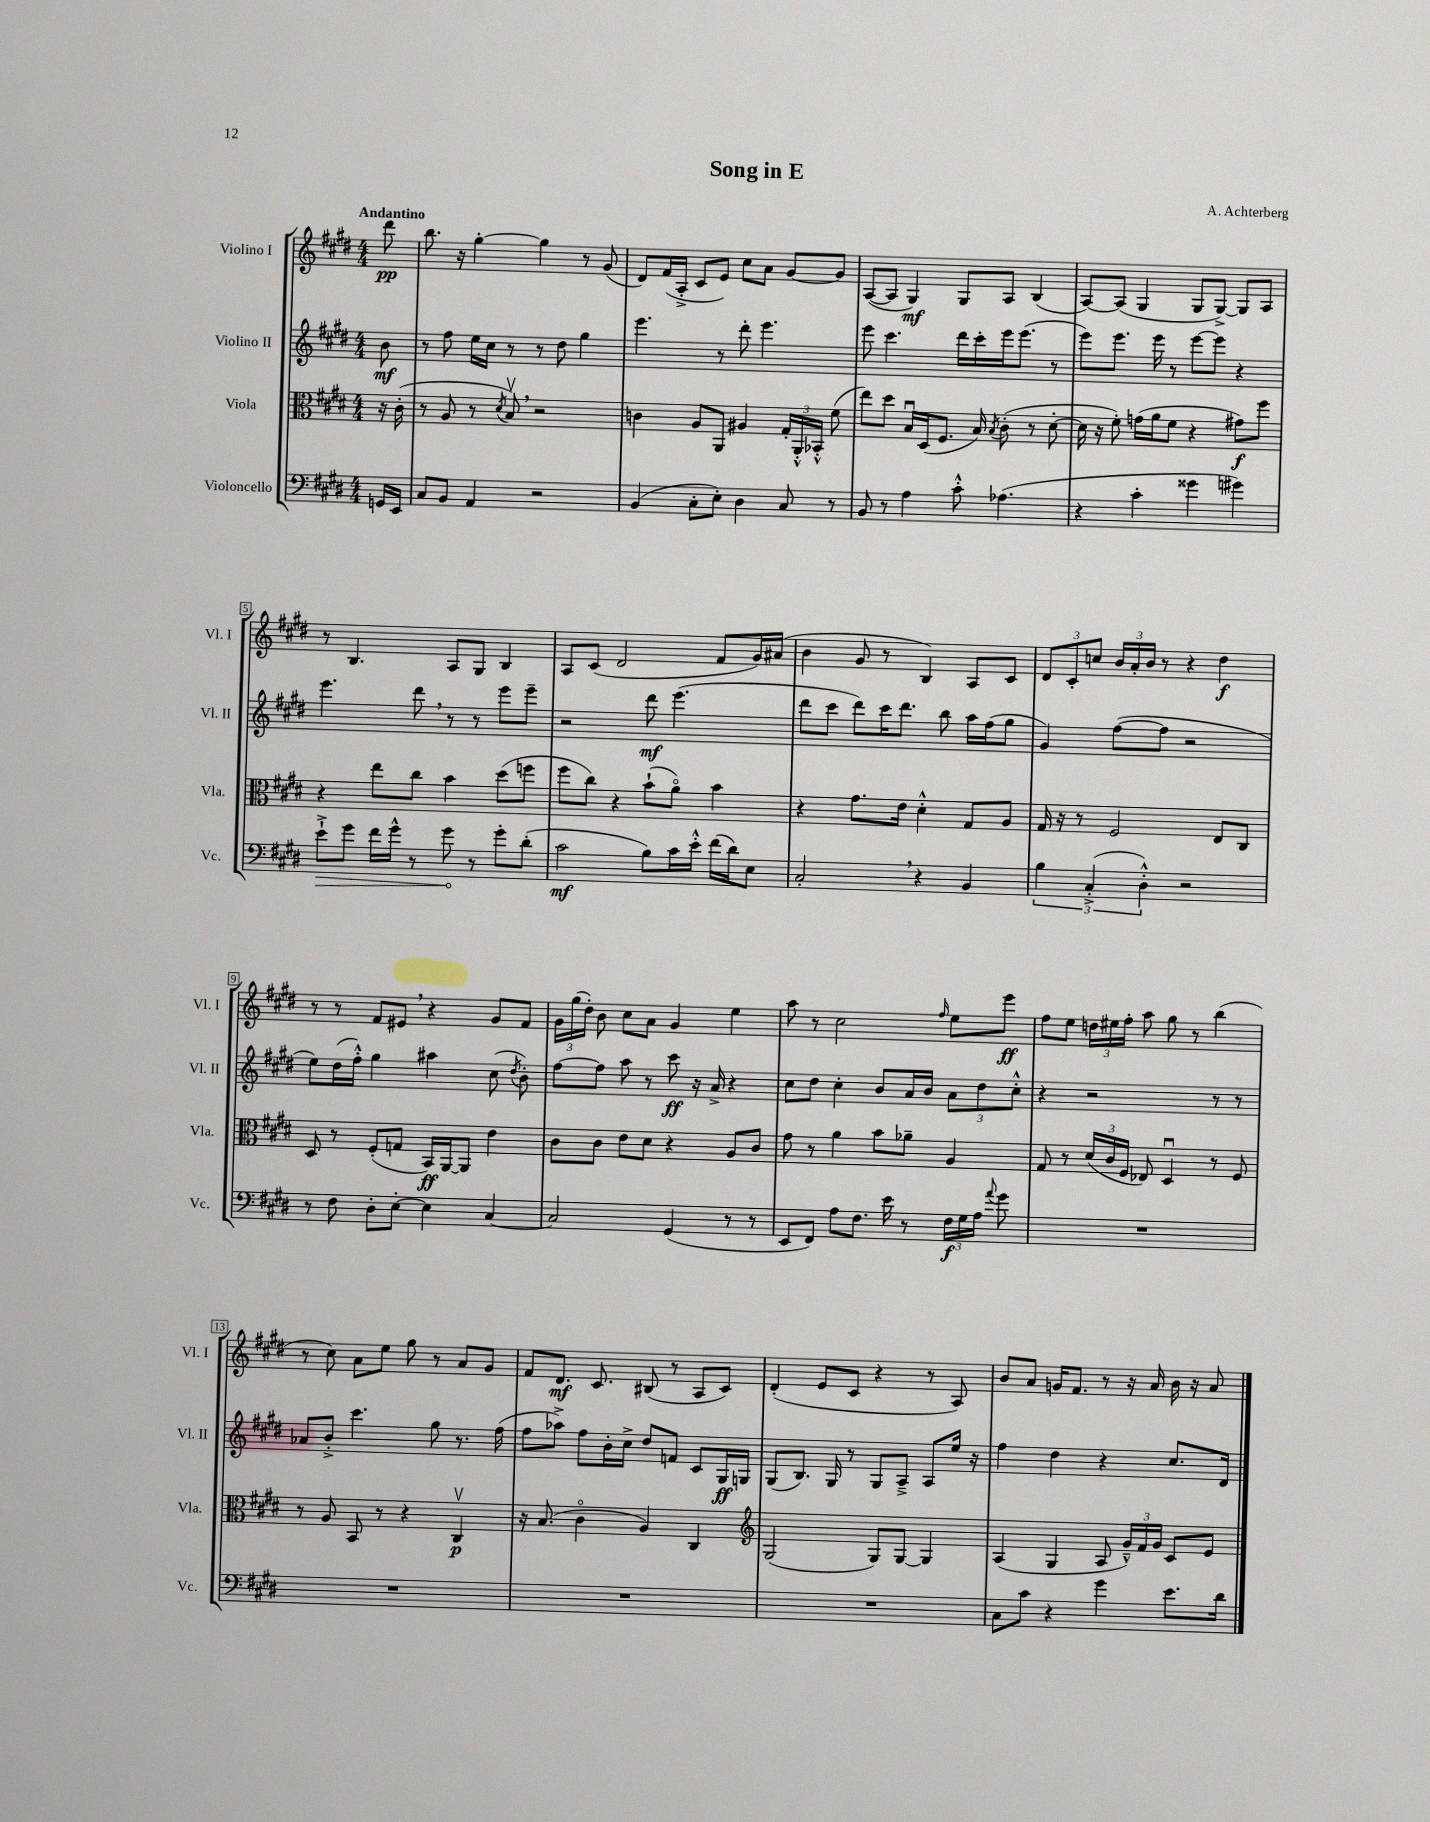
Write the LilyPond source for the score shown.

\header { title = "Song in E" composer = "A. Achterberg" }
<<
\new StaffGroup <<
\new Staff = "s0" \with { instrumentName = "Violino I" shortInstrumentName = "Vl. I" } {
    \clef treble \key e \major \numericTimeSignature \time 4/4 \partial 8 \tempo "Andantino"
    \autoBeamOff dis'''8\pp |
    b''8. r16 gis''4~-. gis''4 r8 gis'8( |
    dis'8[) fis'16( a16]-.-> cis'8[ e'8]) cis''8[ a'8] gis'8[~ gis'8] |
    a8[~( a8] gis4\mf) gis8[ a8] b4( |
    a8[~) a8]( gis4 gis8[ gis8]~->) gis8[ a8] |
    r8 b4. a8[ gis8] b4 |
    a8[ cis'8]( dis'2 fis'8[ gis'16) ais'16]( |
    b'4 gis'8 r8 b4) a8[ cis'8] |
    \tuplet 3/2 { dis'8[ cis'8-. c''8] } \tuplet 3/2 { b'16[ a'16-. b'16] } r8 r4 dis''4\f |
    r8 r8 fis'8[ eis'8] \breathe r4 gis'8[ fis'8] |
    \tuplet 3/2 { gis'16[ gis''16( dis''16]-.) } b'8 cis''8[ a'8] gis'4 e''4 |
    a''8 r8 cis''2 \grace { fis''16 } e''8[ e'''8]\ff |
    fis''8[ e''8] \tuplet 3/2 { d''16[ eis''16 fis''16]-. } a''8 gis''8 r8 b''4( |
    r8 cis''8) a'8[ e''8] gis''8 r8 a'8[ gis'8] |
    fis'8[ dis'8.]\mf cis'8. bis8( r8 a8[ cis'8]) |
    dis'4-.( e'8[ cis'8] r4 r8 a8) |
    b'8[ a'8] g'16[ fis'8.] r8 r16 a'16 b'16 r16 a'8 \bar "|." |
}
\new Staff = "s1" \with { instrumentName = "Violino II" shortInstrumentName = "Vl. II" } {
    \clef treble \key e \major \numericTimeSignature \time 4/4 \partial 8
    \autoBeamOff b'8\mf |
    r8 fis''8 e''16[ cis''16] r8 r8 dis''8 gis''4 |
    e'''4. r8 dis'''8-. e'''4. |
    e'''8 cis'''4. dis'''16[ cis'''16-. e'''16 e'''8.]( r8 |
    e'''8[) e'''8.] e'''16 r8 e'''8[~ e'''8] r4 |
    e'''4. dis'''8 \breathe r8 r8 e'''8[ e'''8]-- |
    r2 dis'''8\mf e'''4.( |
    dis'''8[ cis'''8] dis'''8[) cis'''16 dis'''8.] b''8 a''16[ fis''16( gis''8] |
    gis'4) fis''8[~( fis''8] r2 |
    e''8[) dis''16( fis''16]-.-^) gis''4 ais''4 cis''8( \acciaccatura { dis''8 } b'8-.) |
    fis''8[~ fis''8] a''8 r8 cis'''8\ff r16 a'16-> r4 |
    cis''8[ dis''8] cis''4-. b'8[ a'16 b'16] \tuplet 3/2 { a'8[ dis''8 cis''8]-.-^ } |
    r4 r2 r8 r8 |
    aes'8[ b'8]-.-> cis'''4. gis''8 r8. fis''16( |
    fis''8[ aes''8]->) fis''8[ b'16-. cis''16]-> dis''8[ f'8] cis'8[ gis16\ff g16] |
    gis8[( b8.]) gis16 r8 gis8[ a8]---> a8[ e''16] r16 |
    fis''4 dis''4 r4 cis''8.[ dis'16] \bar "|." |
}
\new Staff = "s2" \with { instrumentName = "Viola" shortInstrumentName = "Vla." } {
    \clef alto \key e \major \numericTimeSignature \time 4/4 \partial 8
    \autoBeamOff r16 cis'16-.( |
    r8 a8 r8 \acciaccatura { dis'8 } b8\upbow) \breathe r2 |
    c'4 a8[ a,8] ais4 \tuplet 3/2 { gis16[-. a,16-.-^ bes,16]-.-^ } fis'8( |
    e''8[) dis''8] b16[\downbow dis16( fis8.] b16) \acciaccatura { b8 } cis'8-.( r8 dis'8~-. |
    dis'16 r16 fis'8-.) g'16[( a'16 fis'8] r4 gis'8[\f) fis''8] |
    r4 e''8[ cis''8] b'4 dis''8[( f''8] |
    fis''8[ cis''8]) r4 b'8[-!( a'8]\flageolet) b'4 |
    r4 gis'8.[ e'16] dis'4-.-^ gis8[ a8] |
    gis16 r16 r8 fis2 e8[ cis8] |
    dis8 r8 fis8[-.( g8] b,16[\ff) a,16~ a,8] e'4 |
    cis'8[ cis'8] e'8[ dis'8] r4 a8[ cis'8] |
    gis'8 r8 a'4 b'8[ aes'8]-- a4 |
    gis8 r8 \tuplet 3/2 { dis'16[( cis'16 fis16] } ees8) dis4\downbow r8 fis8 |
    r8 a8 b,8 r8 r4 cis4\upbow\p |
    r16 b8.( cis'4\flageolet a4) cis4 |
    \clef treble gis2( gis8[) gis8]~ gis4 |
    a4( gis4 a8 \tuplet 3/2 { gis'16[---^) fis'16 gis'16] } cis'8[ e'8] \bar "|." |
}
\new Staff = "s3" \with { instrumentName = "Violoncello" shortInstrumentName = "Vc." } {
    \clef bass \key e \major \numericTimeSignature \time 4/4 \partial 8
    \autoBeamOff g,16[ e,16] |
    cis8[ b,8] a,4 r2 |
    b,4( cis8[-. e8]-.) dis4 cis8 r8 |
    b,8 r8 a4 cis'8-.-^ aes4.( |
    r4 cis'4-. gisis'4 gis'4) |
    \once \override Hairpin.circled-tip = ##t e'8[-!->\> gis'8] fis'16[ gis'16]-^ r8 gis'8\! r8 gis'8[-. dis'8]-.( |
    cis'2\mf b8[) cis'16 e'16]-.-^ fis'16[( dis'16) e8] |
    cis2-. \breathe r4 b,4 |
    \tuplet 3/2 { b4 cis4-.->( dis4-.-^) } r2 |
    r8 fis8 dis8[-. e8]~-. e4 cis4~ |
    cis2 gis,4( r8 r8 |
    e,8[ fis,8]) a8[ fis8.] e'16 r8 \tuplet 3/2 { fis16[\f gis16 a16] } \appoggiatura { a'8 } gis'8 |
    R1 |
    R1 |
    R1 |
    R1 |
    cis8[ cis'8] r4 gis'4 e'8.[ dis'16] \bar "|." |
}
>>
>>
\layout { \context { \Score \override BarNumber.stencil = #(make-stencil-boxer 0.1 0.3 ly:text-interface::print) } }
